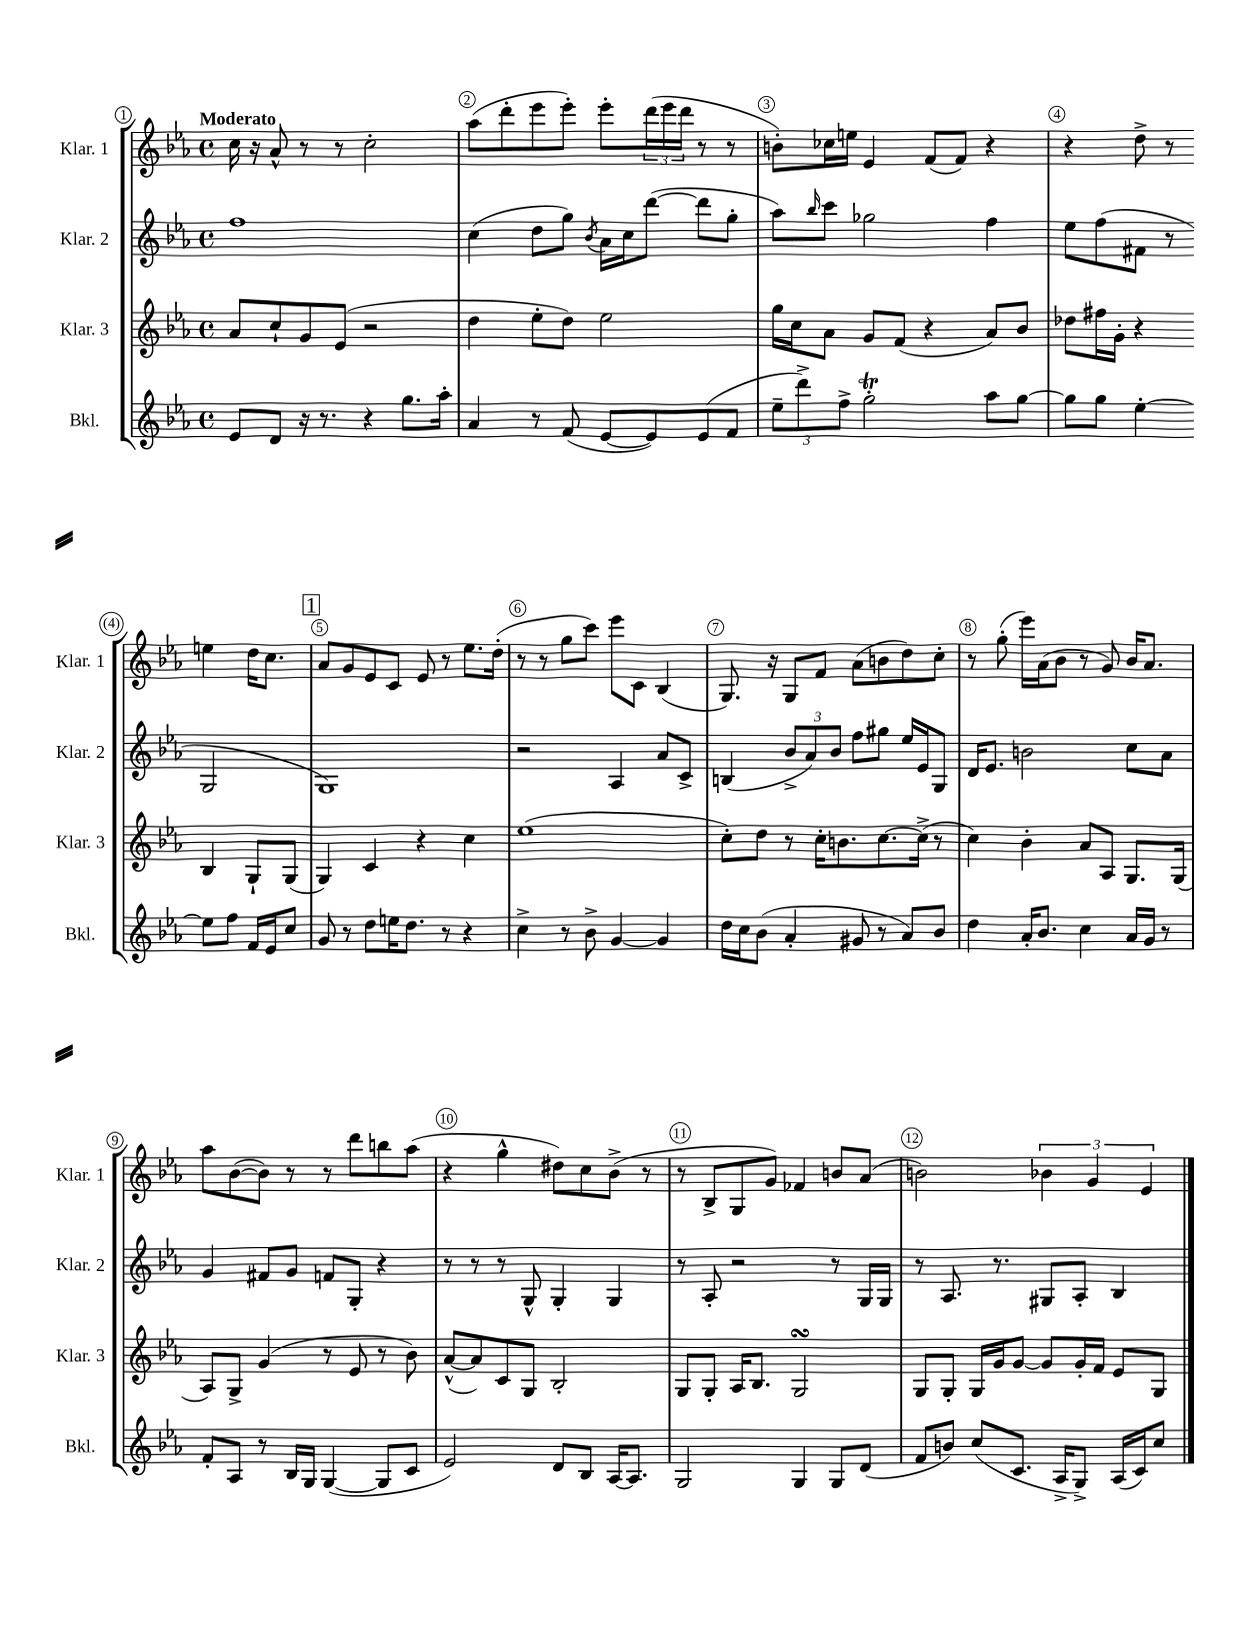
<<
\new StaffGroup <<
\new Staff = "s0" \with { instrumentName = "Klar. 1" shortInstrumentName = "Klar. 1" } {
    \clef treble \key ees \major \defaultTimeSignature \time 4/4 \tempo "Moderato"
    c''16 r16 aes'8-^ r8 r8 c''2-. |
    aes''8( d'''8-. ees'''8 ees'''8-.) ees'''8-. \tuplet 3/2 { d'''16( ees'''16 d'''16 } r8 r8 |
    b'8-.) ces''16 e''16 ees'4 f'8( f'8) r4 |
    r4 d''8-> r8 e''4 d''16 c''8. |
    \mark \markup { \box "1" } aes'8 g'8 ees'8 c'8 ees'8 r8 ees''8. d''16-.( |
    r8 r8 g''8 c'''8) ees'''8 c'8 bes4( |
    g8.) r16 g8 f'8 aes'8( b'8 d''8) c''8-. |
    r8 g''8-.( ees'''16) aes'16( bes'8 r8 g'8) bes'16 aes'8. |
    aes''8 bes'8~( bes'8) r8 r8 d'''8 b''8 aes''8( |
    r4 g''4-^ dis''8) c''8 bes'8->( r8 |
    r8 bes8-> g8 g'8) fes'4 b'8 aes'8( |
    b'2) \tuplet 3/2 { bes'4 g'4 ees'4 } \bar "|." |
}
\new Staff = "s1" \with { instrumentName = "Klar. 2" shortInstrumentName = "Klar. 2" } {
    \clef treble \key ees \major \defaultTimeSignature \time 4/4
    f''1 |
    c''4( d''8 g''8) \acciaccatura { bes'8 } aes'16 c''16 d'''8~( d'''8 g''8-. |
    aes''8) \grace { bes''16 } c'''8 ges''2 f''4 |
    ees''8 f''8( fis'8 r8 g2 |
    \mark \markup { \box "1" } g1) |
    r2 aes4 aes'8 c'8-> |
    b4( \tuplet 3/2 { bes'8-> aes'8) bes'8 } f''8 gis''8 ees''16 ees'16 g8 |
    d'16 ees'8. b'2 c''8 aes'8 |
    g'4 fis'8 g'8 f'8 g8-. r4 |
    r8 r8 r8 g8-^ g4-. g4 |
    r8 aes8-. r2 r8 g16 g16 |
    r8 aes8. r8. gis8 aes8-. bes4 \bar "|." |
}
\new Staff = "s2" \with { instrumentName = "Klar. 3" shortInstrumentName = "Klar. 3" } {
    \clef treble \key ees \major \defaultTimeSignature \time 4/4
    aes'8 c''8-! g'8 ees'8( r2 |
    d''4 ees''8-. d''8) ees''2 |
    g''16 c''16 aes'8 g'8 f'8( r4 aes'8) bes'8 |
    des''8 fis''16 g'16-. r4 bes4 g8-! g8( |
    \mark \markup { \box "1" } g4) c'4 r4 c''4 |
    ees''1( |
    c''8-.) d''8 r8 c''16-. b'8. c''8.~ c''16->( r8 |
    c''4) bes'4-. aes'8 aes8 g8. g16( |
    aes8) g8-> g'4( r8 ees'8 r8 bes'8) |
    aes'8~-^( aes'8) c'8 g8 bes2-. |
    g8 g8-. aes16 bes8. g2\turn |
    g8 g8-. g16 g'16 g'8~ g'8 g'16-. f'16 ees'8 g8 \bar "|." |
}
\new Staff = "s3" \with { instrumentName = "Bkl." shortInstrumentName = "Bkl." } {
    \clef treble \key ees \major \defaultTimeSignature \time 4/4
    ees'8 d'8 r16 r8. r4 g''8. aes''16-. |
    aes'4 r8 f'8( ees'8~ ees'8) ees'8( f'8 |
    \tuplet 3/2 { ees''8-- d'''8->) f''8-> } g''2-.\trill aes''8 g''8~ |
    g''8 g''8 ees''4~-. ees''8 f''8 f'16 ees'16 c''8 |
    \mark \markup { \box "1" } g'8 r8 d''8 e''16 d''8. r8 r4 |
    c''4-> r8 bes'8-> g'4~ g'4 |
    d''16 c''16 bes'8( aes'4-. gis'8 r8 aes'8) bes'8 |
    d''4 aes'16-. bes'8. c''4 aes'16 g'16 r8 |
    f'8-. aes8 r8 bes16 g16 g4~( g8 c'8 |
    ees'2) d'8 bes8 aes16~ aes8. |
    g2 g4 g8 d'8( |
    f'8 b'8) c''8( c'8. aes16-> g8->) aes16( c'16) c''8 \bar "|." |
}
>>
>>
\layout { \context { \Score \override BarNumber.break-visibility = ##(#f #t #t) barNumberVisibility = #all-bar-numbers-visible \override BarNumber.stencil = #(make-stencil-circler 0.1 0.3 ly:text-interface::print) } }
